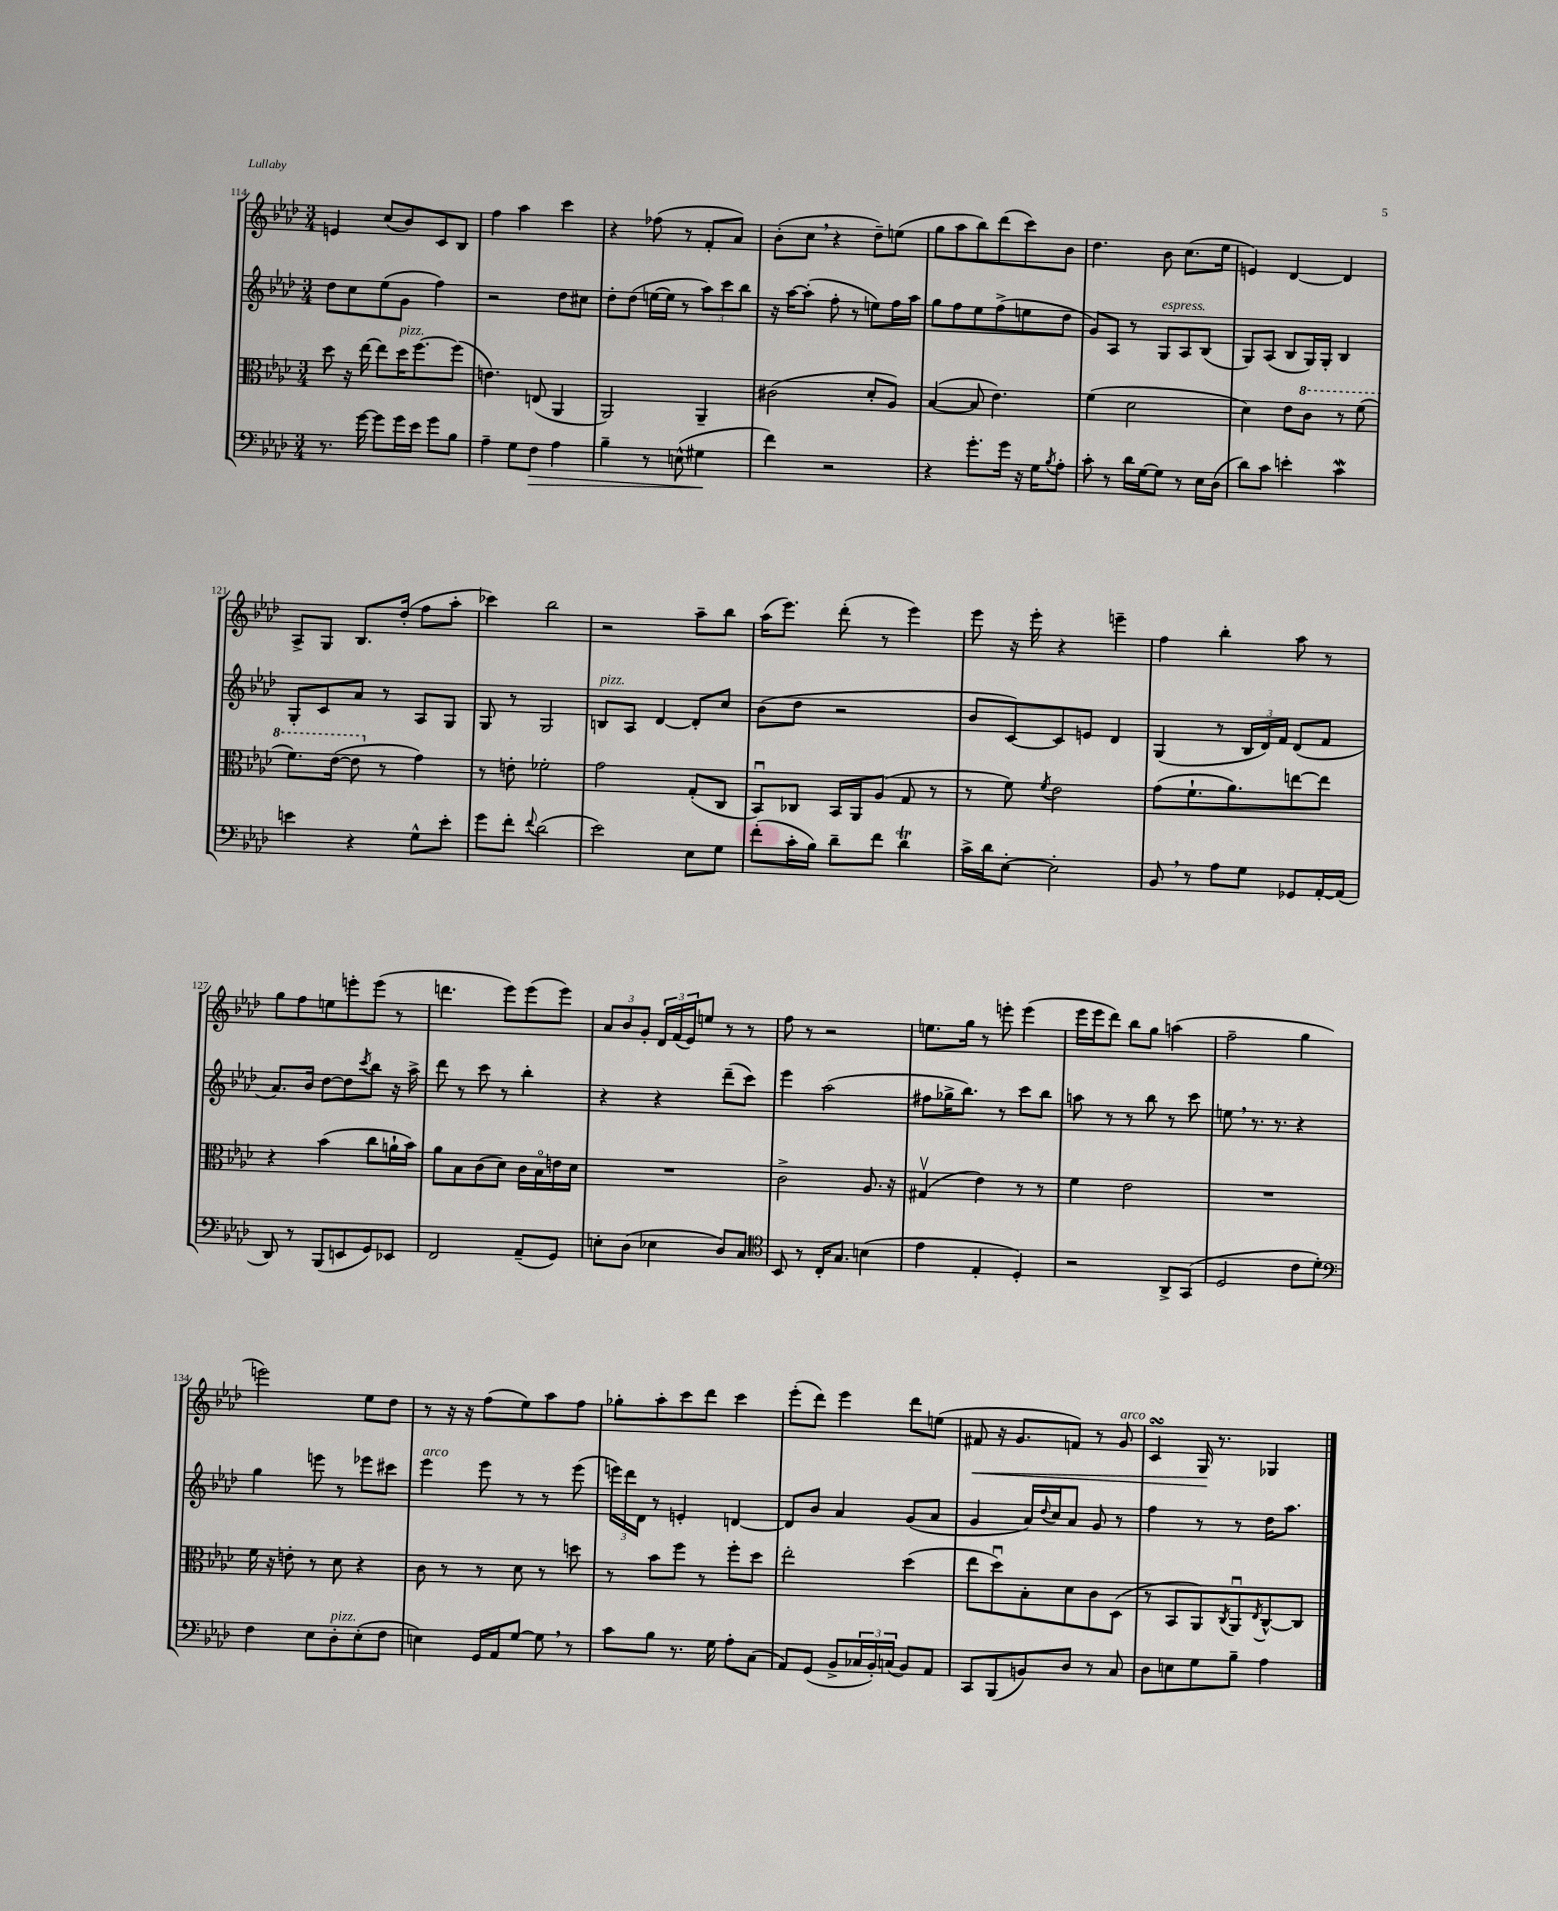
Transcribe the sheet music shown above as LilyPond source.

<<
\new StaffGroup <<
\new Staff = "s0" {
    \clef treble \key aes \major \numericTimeSignature \time 3/4
    e'4 c''8( bes'8) c'8 bes8 |
    f''4 aes''4 c'''4 |
    r4 fes''8( r8 f'8-. aes'8) |
    bes'8-.( c''8 \breathe r4 des''8--) e''8( |
    g''8 aes''8 bes''8) des'''8( c'''8) bes'8 |
    des''4. bes'8 c''8.( ees''16 |
    e'4) des'4~ des'4 |
    aes8-> g8 bes8. des''16-.( f''8 aes''8-. |
    ces'''4) bes''2 |
    r2 aes''8-- bes''8 |
    aes''16( ees'''8.) des'''8-.( r8 ees'''4) |
    ees'''8 r16 ees'''16-. r4 e'''4-- |
    f''4 bes''4-. aes''8 r8 |
    g''8 f''8 e''8 e'''8-. e'''8( r8 |
    d'''4. ees'''8) ees'''8( ees'''8) |
    \tuplet 3/2 { aes'8 bes'8 g'8-. } \tuplet 3/2 { des'16 f'16( ees'16) } e''8 r8 r8 |
    f''8 r8 r2 |
    e''8. g''16 r8 e'''8-. e'''4( |
    ees'''16 ees'''16 des'''8) bes''8 g''8 a''4( |
    f''2-- g''4 |
    e'''2) ees''8 des''8 |
    r8 r16 r16 f''8( ees''8) aes''8 f''8 |
    ges''8-. aes''8-. c'''8 des'''8 c'''4 |
    ees'''8-.( des'''8) ees'''4 des'''8 e''8( |
    fis'8\< r16 g'8. f'8) r8 g'8^\markup { \italic "arco" } |
    c'4\turn g16\! r8. ges4 \bar "|." |
}
\new Staff = "s1" {
    \clef treble \key aes \major \numericTimeSignature \time 3/4
    des''8 c''8 ees''8( g'8 f''4) |
    r2 des''8 cis''8 |
    des''8-. des''8( e''16~ e''16 r8 \tuplet 3/2 { aes''8) c'''8 bes''8 } |
    r16 aes''16~ aes''8-.( f''8-. r8 e''8) f''16 aes''16 |
    g''8 f''8 ees''8 f''8->( e''8 des''8 |
    g'8) aes8 r8 g8^\markup { \italic "espress." } aes8 bes8( |
    g8) aes8( bes8 g16) g16-. bes4 |
    g8-. c'8 aes'8 r8 aes8 g8 |
    g8 r8 g2 |
    b8^\markup { \italic "pizz." } aes8 des'4~ des'8-. c''8 |
    bes'8( des''8 r2 |
    bes'8 c'8~) c'8 e'8 des'4 |
    g4( r8 \tuplet 3/2 { bes16 des'16) f'16 } des'8( f'8 |
    aes'8.) bes'16 des''8~ des''8 \acciaccatura { c'''8 } bes''8 r16 aes''16-> |
    des'''8 r8 c'''8 r8 bes''4-. |
    r4 r4 des'''8--( c'''8) |
    ees'''4 aes''2( |
    fis''8 ges''16-> bes''8.) r8 c'''8 bes''8 |
    a''8 r8 r8 bes''8 r8 c'''8 |
    e''8 \breathe r8. r8. r4 |
    g''4 e'''8 r8 ees'''8 cis'''8 |
    ees'''4^\markup { \italic "arco" } ees'''8 r8 r8 ees'''8( |
    \tuplet 3/2 { e'''16) des'''16 des'16 } r8 e'4-. d'4~ |
    d'8 bes'8 aes'4 g'8( aes'8 |
    g'4 aes'16) \appoggiatura { des''8 } c''16 aes'8 g'8 r8 |
    f''4 r8 r8 des''16 aes''8. \bar "|." |
}
\new Staff = "s2" {
    \clef alto \key aes \major \numericTimeSignature \time 3/4
    des''8 r16 ees''16~ ees''8 des''16^\markup { \italic "pizz." } f''8.~ f''8( |
    e'4.) e8( aes,4 |
    aes,2) aes,4-- |
    cis'2( des'8-. aes8) |
    bes4~( bes8 ees'4.) |
    f'4( des'2 |
    des'4) ees'8 \ottava #1 c''8 r8 f''8( |
    f''8.) ees''16~( ees''8 \ottava #0 r8 g'4) |
    r8 e'8-. fes'2-. |
    g'2 g8-.( c8 |
    bes,8\downbow) ces8 bes,16 aes,16 aes8( g8 r8 |
    r8 f'8) \acciaccatura { f'8 } ees'2 |
    g'8( f'8.-! aes'8.) e''8~ e''8 |
    r4 bes'4( c''8 a'16-! bes'16) |
    aes'8 bes8 c'8( des'8) c'16 bes16\flageolet e'16 des'16 |
    R2. |
    c'2-> aes8. r16 |
    gis4\upbow( ees'4) r8 r8 |
    f'4 ees'2 |
    R2. |
    f'16 r16 e'8-. r8 des'8 r4 |
    c'8 r8 r8 des'8 r8 d''8 |
    r8 bes'8 f''8 r8 f''8-. des''8 |
    ees''2-. des''4( |
    ees''8 des''8\downbow) bes8-. des'8 c'8 des8( |
    r8 bes,8 aes,8) \acciaccatura { c8 } aes,8\downbow \acciaccatura { ees8 } c8~-^ c8 \bar "|." |
}
\new Staff = "s3" {
    \clef bass \key aes \major \numericTimeSignature \time 3/4
    r8. g'16~ g'8 g'16 ees'16 g'8 bes8 |
    aes4-- g8 f8\> aes4 |
    bes4-- r8 e8-^( gis4\! |
    f'4) r2 |
    r4 g'8.-. g'16 r16 g16 \acciaccatura { bes8 } aes8-. |
    c'8-. r8 des'16 g16~ g8 r8 ees16 des16( |
    des'8) c'8 e'4-. c'4\mordent |
    e'4 r4 g8-^ e'8-. |
    g'8 f'8-. \appoggiatura { f'8 } des'2( |
    ees'2) ees8 g8 |
    f'8-.( c'16-. bes16) des'8-- f'8 des'4\trill |
    c'16-> des'16 ees8~-. ees2-. |
    bes,8 \breathe r8 aes8 g8 ges,8 aes,16~-. aes,16( |
    des,8) r8 bes,,8( e,8 g,8) ees,8 |
    f,2 aes,8--( g,8) |
    e8-. des8( ees4 des8) c8 |
    \clef tenor bes,8 r8 c16-. g8. b4( |
    ees'4 ees4-. des4-.) |
    r2 aes,8-> g,8( |
    des2 c'8 des'8-.) |
    \clef bass f4 ees8 des8-.^\markup { \italic "pizz." } ees8-.( f8 |
    e4) g,16 aes,16 g8~ g8 \breathe r8 |
    c'8 bes8 r8. g16 aes8-. c8( |
    aes,8) g,8( bes,8-> \tuplet 3/2 { ces16 bes,16-.) c16( } bes,8) aes,8 |
    c,8 bes,,8( b,8) des8 r8 c8 |
    des8 e8 g8 bes8-- aes4 \bar "|." |
}
>>
>>
\layout { \context { \Score currentBarNumber = #114 } }
